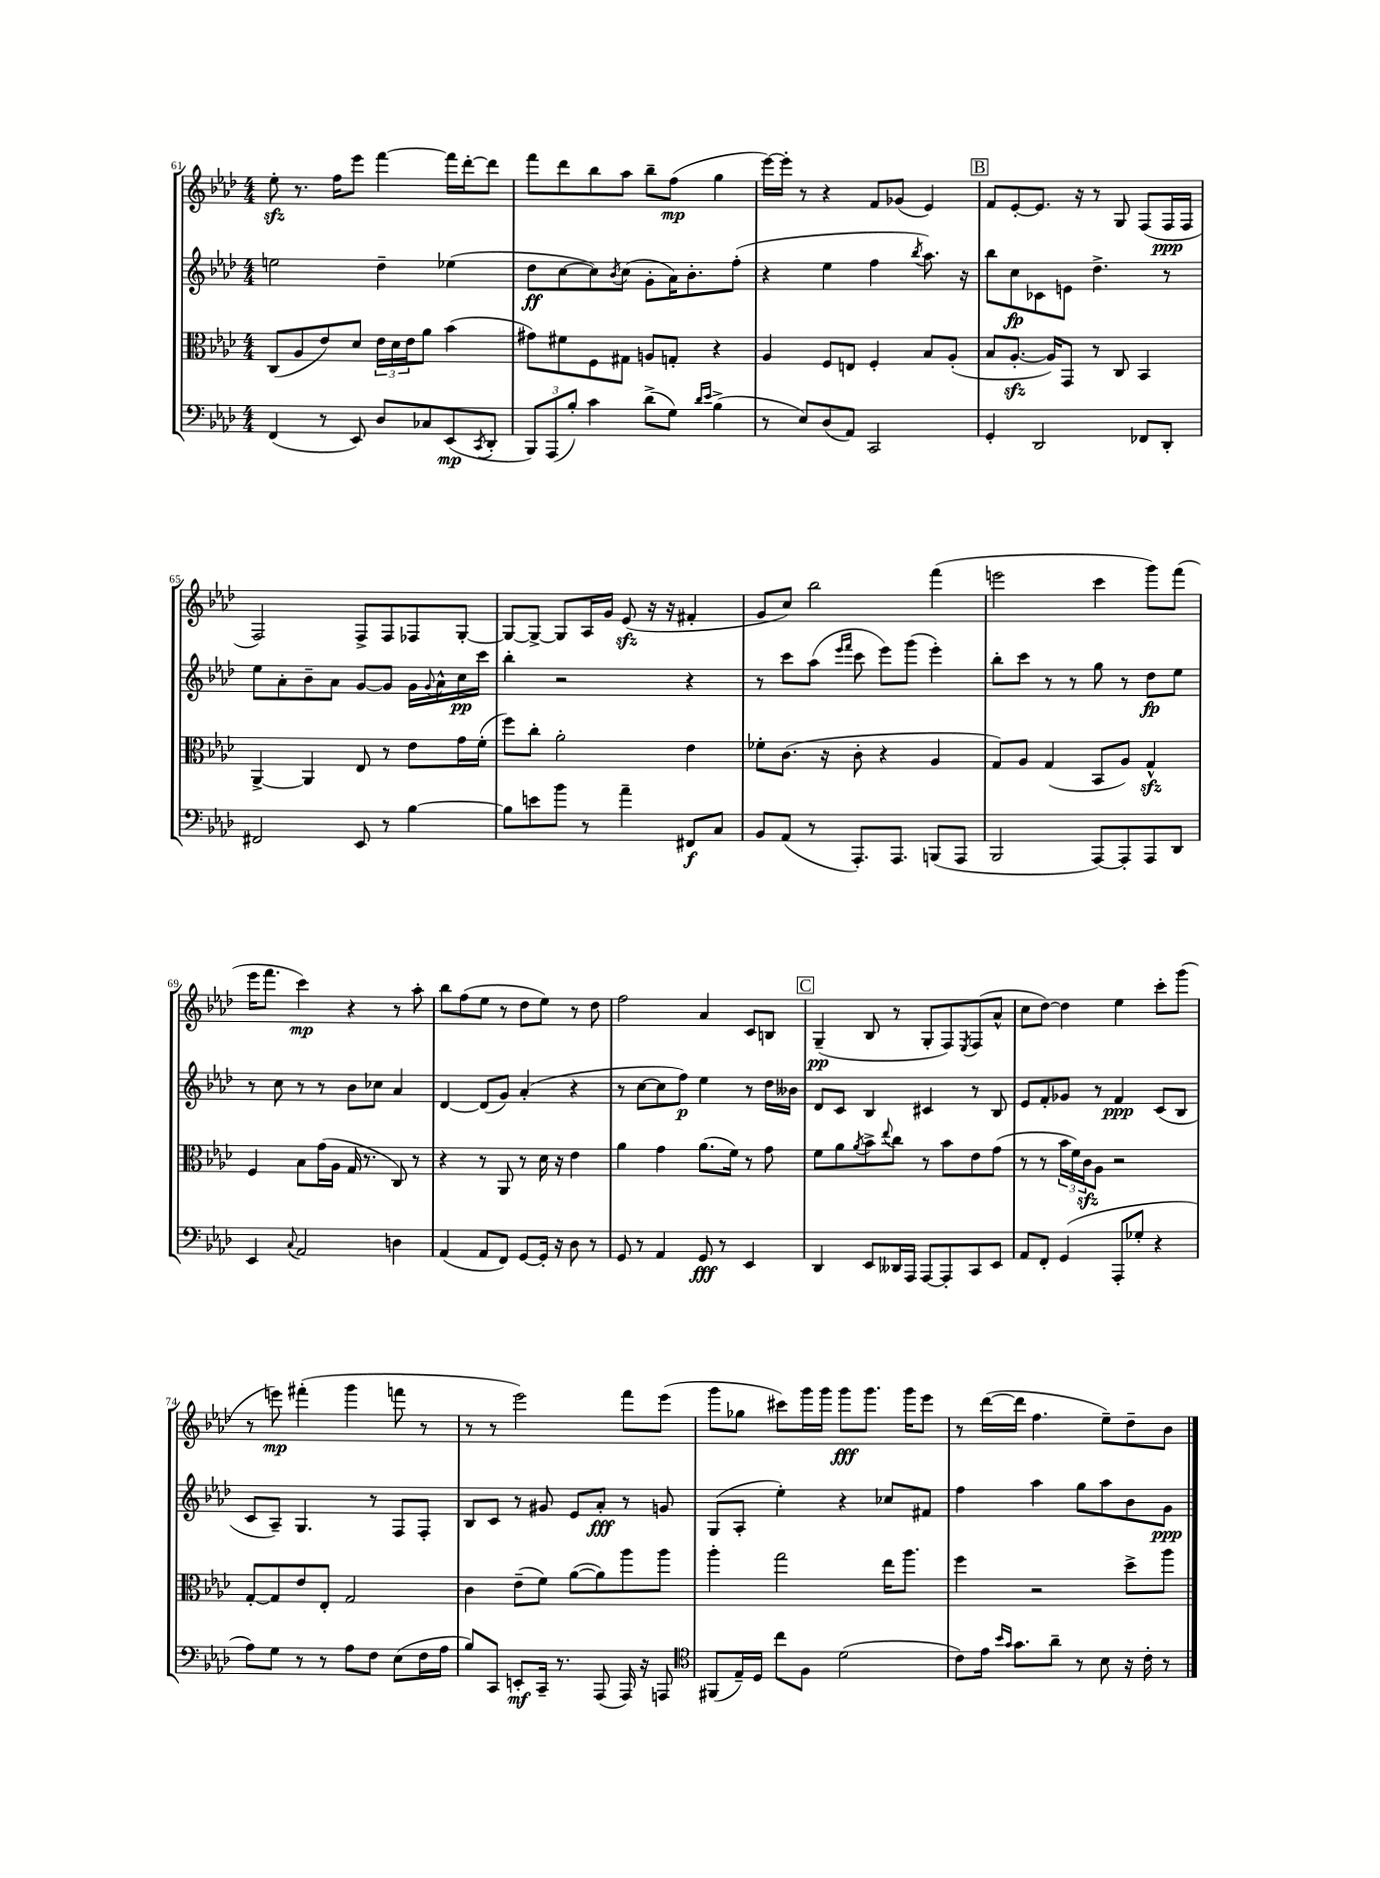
<<
\new StaffGroup <<
\new Staff = "s0" {
    \clef treble \key aes \major \numericTimeSignature \time 4/4
    ees''8-.\sfz r8. f''16 ees'''8 f'''4~ f'''16 des'''16~-. des'''8 |
    f'''8 des'''8 bes''8 aes''8 bes''8-- f''8\mp( g''4 |
    ees'''16~) ees'''16-. r8 r4 f'8 ges'8( ees'4) |
    \mark \markup { \box "B" } f'8 ees'8~-. ees'8. r16 r8 g8 f8( f16\ppp f16 |
    f2) f8-> f8 fes8 g8~-. |
    g8~ g8~-> g8 aes16 g'16 ees'8\sfz( r16 r16 fis'4-. |
    g'8 c''8) bes''2 f'''4( |
    e'''2 c'''4 g'''8) f'''8( |
    ees'''16 f'''8. c'''4\mp) r4 r8 aes''8-. |
    bes''8 f''8( ees''8 r8 des''8 ees''8) r8 des''8 |
    f''2 aes'4 c'8 b8 |
    \mark \markup { \box "C" } g4--\pp( bes8 r8 g8-. f8) \acciaccatura { ees8 } f8( aes'8-^ |
    c''8 des''8~) des''4 ees''4 c'''8-. g'''8( |
    r8 e'''8\mp) fis'''4-.( g'''4 f'''8 r8 |
    r8 r8 ees'''2) f'''8 ees'''8( |
    g'''8 ges''8 cis'''8) g'''16 g'''16 g'''8\fff g'''8. g'''16 ees'''8 |
    r8 des'''16~( des'''16 f''4. ees''8--) des''8-- bes'8 \bar "|." |
}
\new Staff = "s1" {
    \clef treble \key aes \major \numericTimeSignature \time 4/4
    e''2 des''4-- ees''4( |
    des''8\ff c''8~ c''8) \acciaccatura { bes'8 } c''8( g'8-. aes'16) bes'8.-. f''8-.( |
    r4 ees''4 f''4 \acciaccatura { bes''8 } aes''8.) r16 |
    \mark \markup { \box "B" } bes''8 c''8\fp ces'8 e'8 des''4.-> r8 |
    ees''8 aes'8-. bes'8-- aes'8 g'8~ g'8 g'16 \appoggiatura { g'8 } aes'16-^ c''16\pp c'''16 |
    bes''4-. r2 r4 |
    r8 c'''8 aes''8( \grace { ees'''16 f'''16 } c'''8 ees'''8) g'''8( ees'''4-.) |
    bes''8-. c'''8 r8 r8 g''8 r8 des''8\fp ees''8 |
    r8 c''8 r8 r8 bes'8 ces''8 aes'4 |
    des'4~ des'8( g'8) aes'4-.( r4 |
    r8 c''8~ c''8 f''8\p) ees''4 r8 des''16 beses'16 |
    \mark \markup { \box "C" } des'8 c'8 bes4 cis'4 r8 bes8 |
    ees'8 f'8-. ges'8 r8 f'4\ppp c'8( bes8 |
    c'8 aes8--) g4. r8 f8 f8-. |
    bes8 c'8 r8 gis'8 ees'8 aes'8-.\fff r8 g'8 |
    g8( aes8-. ees''4-.) r4 ces''8 fis'8 |
    f''4 aes''4 g''8 aes''8 bes'8 g'8\ppp \bar "|." |
}
\new Staff = "s2" {
    \clef alto \key aes \major \numericTimeSignature \time 4/4
    c8( aes8 ees'8) des'8 \tuplet 3/2 { ees'16 des'16 ees'16 } aes'8 bes'4( |
    gis'8) fis'8 f8 gis8 a8 g8-. r4 |
    aes4 f8 e8 f4-. bes8 aes8-.( |
    \mark \markup { \box "B" } bes8 aes8.~-.\sfz aes16) g,8 r8 c8 bes,4 |
    aes,4~-> aes,4 ees8 r8 ees'8 g'16 f'16-.( |
    f''8) c''8-. aes'2-. ees'4 |
    fes'8-. c'8.( r16 c'8-. r4 aes4 |
    g8) aes8 g4( bes,8 aes8) g4-^\sfz |
    f4 bes8 g'16( aes16 g16 r8. c8) r8 |
    r4 r8 aes,8 r8 des'16 r16 ees'4 |
    aes'4 g'4 aes'8.( f'16) r8 g'8 |
    \mark \markup { \box "C" } f'8 aes'8 \acciaccatura { aes'8 } bes'8-> \appoggiatura { ees''8 } c''8 r8 bes'8 ees'8 g'8( |
    r8 r8 \tuplet 3/2 { bes'16 f'16) c'16\sfz } aes8 r2 |
    g8~-. g8 ees'8 ees8-. g2 |
    c'4 ees'8--( f'8) aes'8~( aes'8) aes''8 aes''8 |
    aes''4-. g''2 ees''16 aes''8. |
    f''4 r2 des''8-> aes''8 \bar "|." |
}
\new Staff = "s3" {
    \clef bass \key aes \major \numericTimeSignature \time 4/4
    f,4( r8 ees,8) des8 ces8 ees,8\mp( \acciaccatura { c,8 } des,8-. |
    \tuplet 3/2 { bes,,8) aes,,8( bes8-.) } c'4 des'8->( g8) \grace { des'16 ees'16 } bes4->( |
    r8 ees8) des8( aes,8) c,2 |
    \mark \markup { \box "B" } g,4-. des,2 fes,8 des,8-. |
    fis,2 ees,8 r8 bes4~ |
    bes8 e'8 bes'8 r8 aes'4-- fis,8\f c8 |
    bes,8 aes,8( r8 aes,,8.-.) aes,,8. b,,8( aes,,8 |
    bes,,2 aes,,8~) aes,,8-. aes,,8 des,8 |
    ees,4 \appoggiatura { c8 } aes,2 d4 |
    aes,4( aes,8 f,8) g,8~ g,16-. r16 des8 r8 |
    g,8 r8 aes,4 g,8\fff r8 ees,4 |
    \mark \markup { \box "C" } des,4 ees,8 deses,16 aes,,16 aes,,8~ aes,,8-. c,8 ees,8 |
    aes,8 f,8-. g,4( aes,,8-. ges8-. r4 |
    aes8) g8 r8 r8 aes8 f8 ees8( f16 aes16 |
    bes8) c,8 e,8-.\mf c,16-- r8. aes,,8( aes,,16) r16 a,,8 |
    \clef tenor fis,8( ees16--) des16 c''8 f8 des'2( |
    c'8) ees'16 \grace { bes'16 g'16 } g'8. aes'8-- r8 bes8 r16 c'16-. r8 \bar "|." |
}
>>
>>
\layout { \context { \Score currentBarNumber = #61 } }
